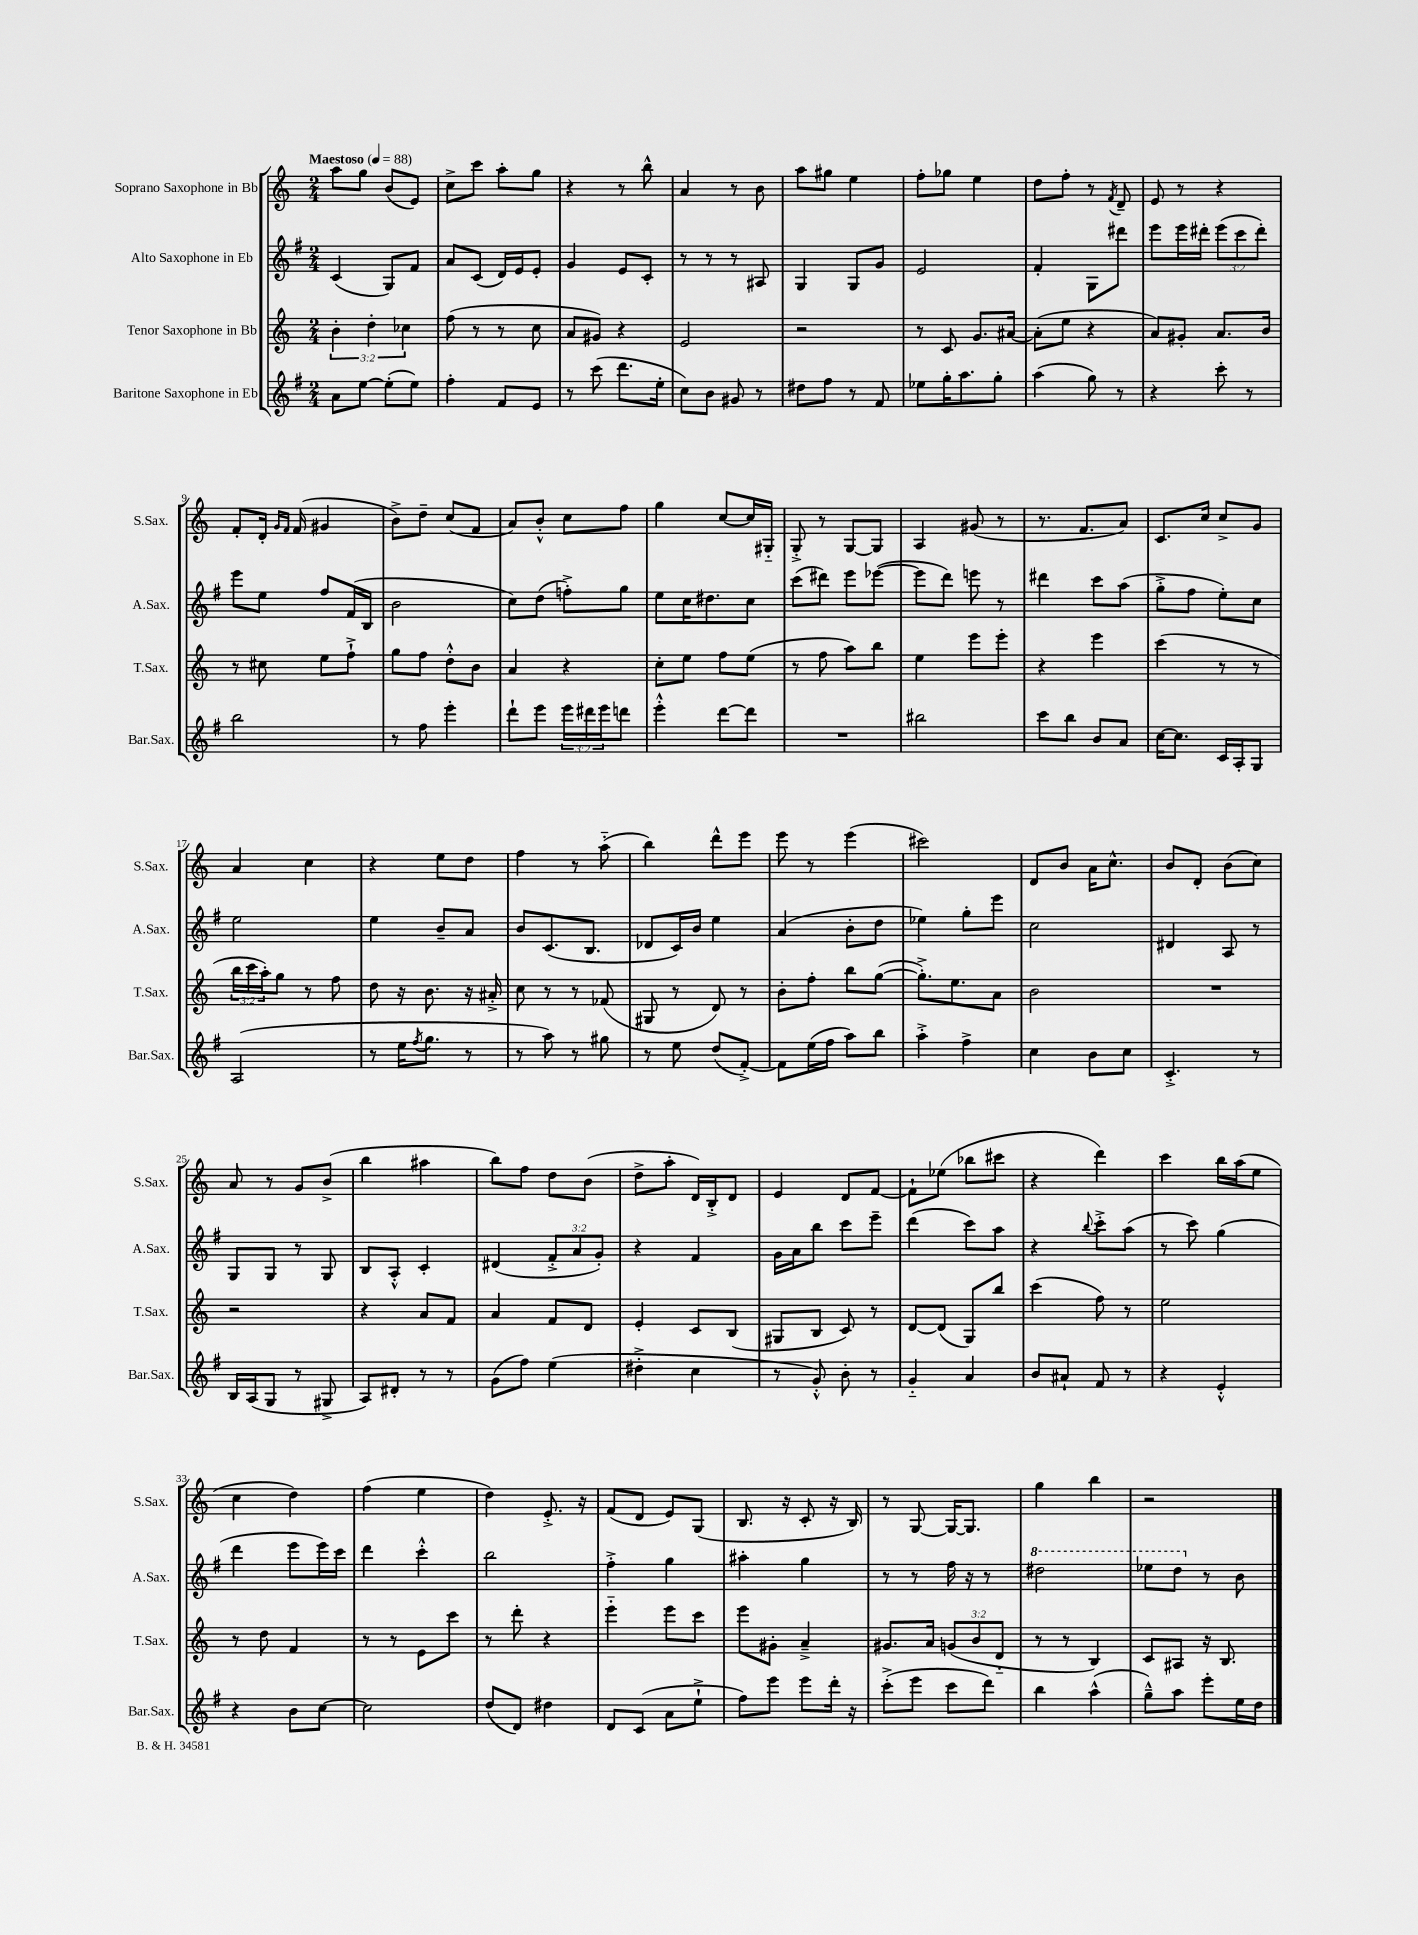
<<
\new StaffGroup <<
\new Staff = "s0" \with { instrumentName = "Soprano Saxophone in Bb" shortInstrumentName = "S.Sax." } {
    \clef treble \key c \major \numericTimeSignature \time 2/4 \tempo "Maestoso" 4 = 88
    a''8 g''8 b'8( e'8) |
    c''8-> c'''8 a''8-. g''8 |
    r4 r8 b''8-^ |
    a'4 r8 b'8 |
    a''8 gis''8 e''4 |
    f''8-. ges''8 e''4 |
    d''8 f''8-. r8 \acciaccatura { f'8 } d'8-- |
    e'8 r8 r4 |
    f'8-. d'16-. \grace { g'16 f'16 } f'16( gis'4 |
    b'8->) d''8-- c''8( f'8 |
    a'8) b'8-.-^ c''8 f''8 |
    g''4 c''8~ c''16 gis16-_ |
    g8-.-> r8 g8~ g8 |
    a4 gis'8( r8 |
    r8. f'8. a'8) |
    c'8. c''16 c''8-> g'8 |
    a'4 c''4 |
    r4 e''8 d''8 |
    f''4 r8 a''8-_( |
    b''4) d'''8-^ e'''8 |
    e'''8 r8 e'''4( |
    cis'''2) |
    d'8 b'8 a'16 c''8.-^ |
    b'8 d'8-. b'8( c''8) |
    a'8 r8 g'8 b'8->( |
    b''4 ais''4 |
    b''8) f''8 d''8 b'8( |
    d''8-> a''8-. d'16) b16-.-> d'8 |
    e'4 d'8 f'8~ |
    f'8-! ees''8( bes''8 cis'''8 |
    r4 d'''4) |
    c'''4 b''16 a''16( e''8 |
    c''4 d''4) |
    f''4( e''4 |
    d''4) e'8.-.-> r16 |
    f'8( d'8 e'8) g8( |
    b8. r16 c'8-. r16 b16) |
    r8 g8~ g16~ g8. |
    g''4 b''4 |
    r2 \bar "|." |
}
\new Staff = "s1" \with { instrumentName = "Alto Saxophone in Eb" shortInstrumentName = "A.Sax." } {
    \clef treble \key g \major \numericTimeSignature \time 2/4 \override Staff.TupletNumber.text = #tuplet-number::calc-fraction-text
    c'4( g8) fis'8 |
    a'8 c'8( d'16) e'16 e'8-. |
    g'4 e'8 c'8-. |
    r8 r8 r8 ais8 |
    g4 g8 g'8 |
    e'2 |
    fis'4-. g8 dis'''8 |
    e'''8 e'''16 dis'''16-. \tuplet 3/2 { e'''8( c'''8 dis'''8-.) } |
    e'''8 e''8 fis''8 fis'16( b16 |
    b'2 |
    c''8) d''8( f''8-.->) g''8 |
    e''8 c''16 dis''8. c''8 |
    c'''8( dis'''8) e'''8 ees'''8~( |
    ees'''8 d'''8) e'''8 r8 |
    dis'''4 c'''8 a''8( |
    g''8-.-> fis''8 e''8-.) c''8 |
    e''2 |
    e''4 b'8-- a'8 |
    b'8 c'8.( b8. |
    des'8 c'16) b'16 e''4 |
    a'4( b'8-. d''8 |
    ees''4) g''8-. e'''8 |
    c''2 |
    dis'4 a8 r8 |
    g8 g8 r8 g8 |
    b8 a8-.-^ c'4-. |
    dis'4( \tuplet 3/2 { fis'8-.-> a'8 g'8-.) } |
    r4 fis'4 |
    g'16 a'16 b''8 c'''8 e'''8-- |
    d'''4( c'''8) a''8 |
    r4 \appoggiatura { b''8 } c'''8-.-> a''8( |
    r8 c'''8) g''4( |
    d'''4 e'''8 e'''16) c'''16 |
    d'''4 c'''4-.-^ |
    b''2 |
    fis''4-.-> g''4 |
    ais''4-. g''4 |
    r8 r8 fis''16 r16 r8 |
    \ottava #1 dis'''2 |
    ees'''8 d'''8 \ottava #0 r8 b'8 \bar "|." |
}
\new Staff = "s2" \with { instrumentName = "Tenor Saxophone in Bb" shortInstrumentName = "T.Sax." } {
    \clef treble \key c \major \numericTimeSignature \time 2/4 \override Staff.TupletNumber.text = #tuplet-number::calc-fraction-text
    \tuplet 3/2 { b'4-. d''4-. ces''4 } |
    f''8( r8 r8 c''8 |
    a'8 gis'8) r4 |
    e'2 |
    r2 |
    r8 c'8 g'8. ais'16~ |
    ais'8-.( e''8 r4 |
    a'8) gis'8-. a'8. b'16 |
    r8 cis''8 e''8 f''8-!-> |
    g''8 f''8 d''8-.-^ b'8 |
    a'4 r4 |
    c''8-. e''8 f''8 e''8( |
    r8 f''8 a''8) b''8 |
    e''4 e'''8 e'''8-. |
    r4 e'''4 |
    c'''4( r8 r8 |
    \tuplet 3/2 { b''16 c'''16 a''16-.) } g''8 r8 f''8 |
    d''8 r16 b'8. r16 ais'16-.-> |
    c''8 r8 r8 fes'8( |
    gis8 r8 d'8) r8 |
    b'8-. f''8-. b''8 g''8~( |
    g''8.-.->) e''8. a'8 |
    b'2 |
    R2 |
    r2 |
    r4 a'8 f'8 |
    a'4 f'8 d'8 |
    e'4-. c'8 b8( |
    gis8 b8 c'8) r8 |
    d'8~ d'8( g8) b''8 |
    c'''4( f''8) r8 |
    e''2 |
    r8 d''8 f'4 |
    r8 r8 e'8 c'''8 |
    r8 d'''8-. r4 |
    e'''4-_ e'''8 c'''8 |
    e'''8 gis'8-. a'4---> |
    gis'8. a'16 \tuplet 3/2 { g'8( b'8 d'8-_ } |
    r8 r8 b4) |
    c'8 ais8 r16 b8. \bar "|." |
}
\new Staff = "s3" \with { instrumentName = "Baritone Saxophone in Eb" shortInstrumentName = "Bar.Sax." } {
    \clef treble \key g \major \numericTimeSignature \time 2/4 \override Staff.TupletNumber.text = #tuplet-number::calc-fraction-text
    a'8 e''8~ e''8-.( e''8) |
    fis''4-. fis'8 e'8 |
    r8 c'''8( d'''8. e''16-. |
    c''8) b'8 gis'8 r8 |
    dis''8 fis''8 r8 fis'8 |
    ees''8 g''16-. a''8. g''8-. |
    a''4( g''8) r8 |
    r4 c'''8-. r8 |
    b''2 |
    r8 fis''8 e'''4-. |
    d'''8-! e'''8 \tuplet 3/2 { e'''16 dis'''16 e'''16 } d'''8 |
    e'''4-.-^ d'''8~ d'''8 |
    R2 |
    bis''2 |
    c'''8 b''8 b'8 a'8 |
    c''16~ c''8. c'16 a16-. g8 |
    a2( |
    r8 e''16 \acciaccatura { fis''8 } g''8. r8 |
    r8 a''8) r8 gis''8 |
    r8 e''8 d''8( fis'8~-.->) |
    fis'8 e''16( fis''16 a''8) b''8 |
    a''4-.-> fis''4-> |
    c''4 b'8 c''8 |
    c'4.-.-> r8 |
    b16 a16( g8 r8 gis8-> |
    a8) dis'8-. r8 r8 |
    g'8( fis''8) e''4( |
    dis''4-.-> c''4 |
    r8 g'8-.-^) b'8-. r8 |
    g'4-_ a'4 |
    b'8 ais'8-! fis'8 r8 |
    r4 e'4-.-^ |
    r4 b'8 c''8~ |
    c''2 |
    d''8( d'8) dis''4 |
    d'8 c'8( a'8 e''8-!-> |
    fis''8) e'''8 e'''8 d'''16-. r16 |
    c'''8-.->( e'''8 c'''8 d'''8) |
    b''4 a''4-^( |
    g''8---^) a''8 e'''8-. e''16 d''16 \bar "|." |
}
>>
>>
